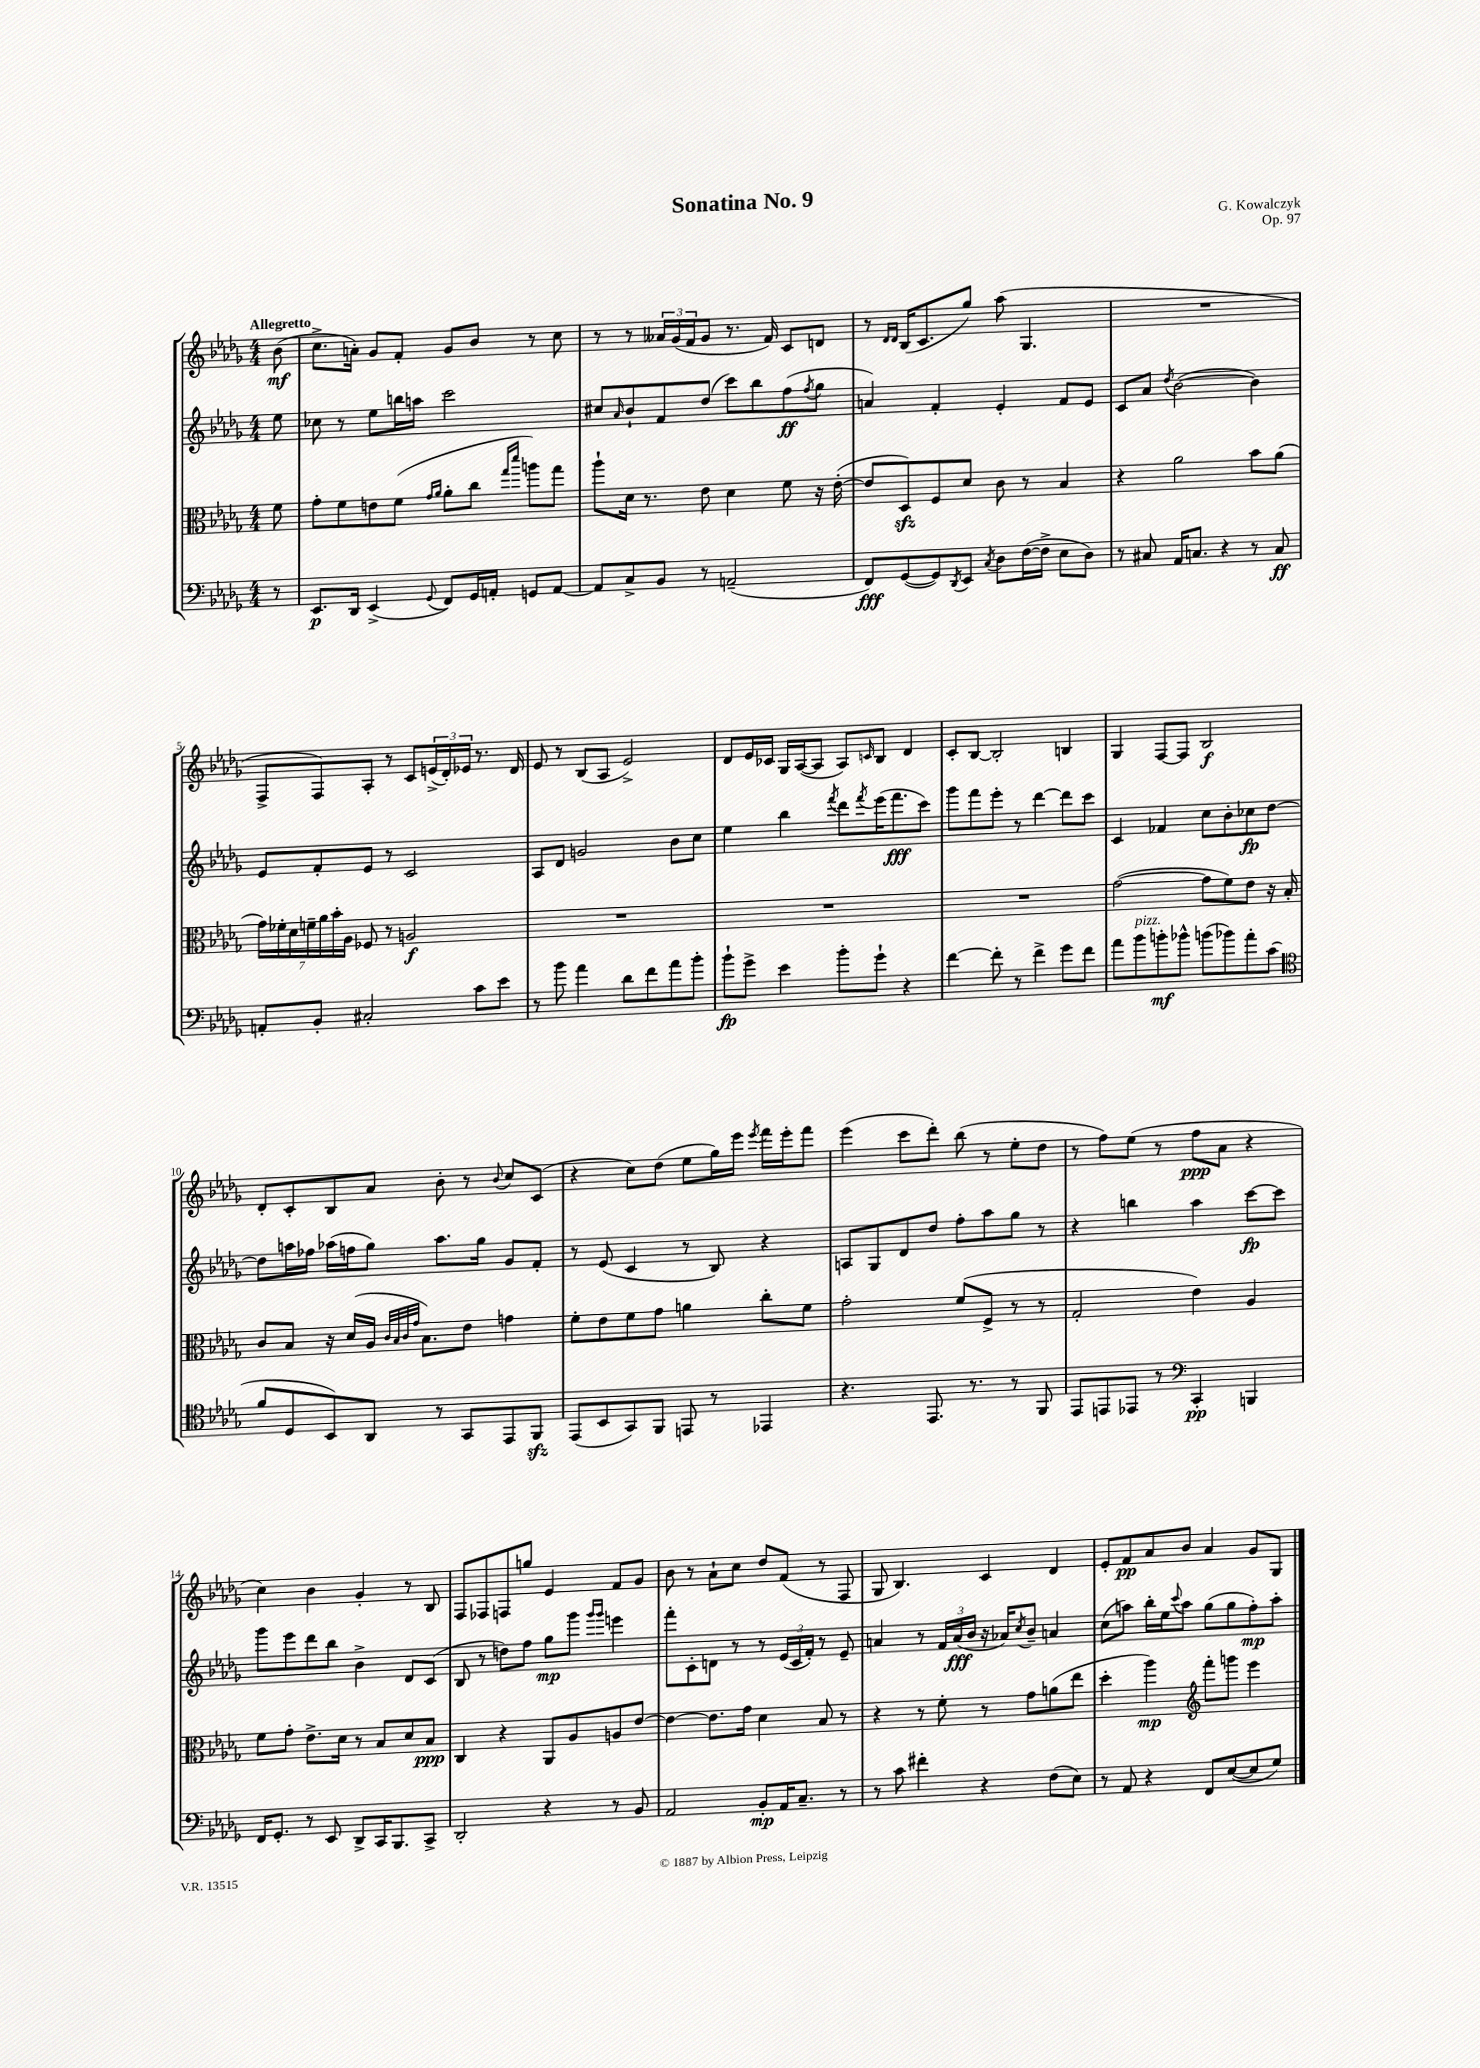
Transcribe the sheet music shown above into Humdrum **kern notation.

**kern	**dynam	**kern	**dynam	**kern	**dynam	**kern	**dynam
*part4	*part4	*part3	*part3	*part2	*part2	*part1	*part1
*staff4	*staff4	*staff3	*staff3	*staff2	*staff2	*staff1	*staff1
*clefF4	*	*clefC3	*	*clefG2	*	*clefG2	*
*k[b-e-a-d-g-]	*	*k[b-e-a-d-g-]	*	*k[b-e-a-d-g-]	*	*k[b-e-a-d-g-]	*
*M4/4	*	*M4/4	*	*M4/4	*	*M4/4	*
=	=	=	=	=	=	=	=
!	!	!	!	!	!	!LO:TX:a:B:t=Allegretto	!
8r	.	8f\	.	8ee-\	.	(8b-\	mf
=1	=1	=1	=1	=1	=1	=1	=1
8.EE-/L	p	8g-'\L	.	8cc-X\	.	8.cc^\L	.
.	.	8f\	.	8r	.	.	.
16DD-/Jk	.	.	.	.	.	16an'\Jk)	.
(4EE-^/	.	8en\	.	8ee-\L	.	8g-/L	.
.	.	(8f\J	.	16bbn\L	.	8f'/J	.
.	.	.	.	16aan\JJ	.	.	.
.	.	16qqg-/LL	.	.	.	.	.
8qqGG-/	.	16qqa-/JJ	.	.	.	.	.
8FF/L)	.	8a-'\L	.	2ccc\	.	8g-/L	.
16GG-/L	.	8cc\J	.	.	.	8b-/J	.
16AAn'/JJ	.	.	.	.	.	.	.
.	.	16qqgg-/LL	.	.	.	.	.
.	.	16qqddd-/JJ	.	.	.	.	.
8GGn/L	.	8aan\L)	.	.	.	8r	.
[8AA/J	.	8gg-\J	.	.	.	8cc\	.
=2	=2	=2	=2	=2	=2	=2	=2
8AA/L]	.	8aa-`\L	.	8cc#X/L	.	8r	.
.	.	.	.	16qqa-/	.	.	.
8C^/	.	16d-\Jk	.	8b-`/	.	8r	.
.	.	8.r	.	.	.	.	.
8BB-/J	.	.	.	8f/	.	24a--X/LL	.
.	.	.	.	.	.	(24g-/	.
.	.	.	.	.	.	24f/J	.
8r	.	8e-\	.	(8dd-/J	.	8g-/J	.
(2AAn~/	.	4d-\	.	8ccc\L)	.	8.r	.
.	.	.	.	8bb-\	.	.	.
.	.	.	.	.	.	16f/)	.
.	.	8f\	.	(8ff\	ff	8c/L	.
.	.	.	.	8qff/	.	.	.
.	.	16r	.	8gg-\J	.	8dn/J	.
.	.	([16e-'\	.	.	.	.	.
=3	=3	=3	=3	=3	=3	=3	=3
8FF/L)	fff	8e-/L]	.	4an/)	.	8r	.
.	.	.	.	.	.	16qqd-/LL	.
.	.	.	.	.	.	16qqd-/JJ	.
([8GG-/	.	8D-zz/)	.	.	.	(16B-/KL	.
.	.	.	.	.	.	8.c/	.
8GG-/])	.	8F/	.	4f'/	.	.	.
8qDD-/	.	.	.	.	.	.	.
8EE-/J	.	8d-/J	.	.	.	8gg-/J)	.
8qC/	.	.	.	.	.	.	.
8D-\L	.	8c\	.	4e-'/	.	(8aa-\	.
([16F\L	.	8r	.	.	.	4.G-/	.
16F^\JJ]	.	.	.	.	.	.	.
8E-\L	.	4B-/	.	8f/L	.	.	.
8D-\J)	.	.	.	8e-/J	.	.	.
=4	=4	=4	=4	=4	=4	=4	=4
8r	.	4r	.	8c/L	.	1r	.
8C#X/	.	.	.	8a-/J	.	.	.
.	.	.	.	8qdd-/	.	.	.
16AA-/KL	.	2a-\	.	([2b-\	.	.	.
8.Cn/J	.	.	.	.	.	.	.
4r	.	.	.	.	.	.	.
8r	.	8b-\L	.	4b-\])	.	.	.
8C/	ff	(8a-\J	.	.	.	.	.
!!LO:LB:g=z
=5	=5	=5	=5	=5	=5	=5	=5
8AAn'/L	.	28g-\LL)	.	8e-/L	.	8F^/L	.
.	.	28f-X'\	.	.	.	.	.
.	.	28d-\	.	.	.	.	.
.	.	28fn~\	.	.	.	.	.
8BB-'/J	.	.	.	8f'/	.	8F/)	.
.	.	28a-\	.	.	.	.	.
.	.	28b-'\	.	.	.	.	.
.	.	28A-\JJ	.	.	.	.	.
2C#X'/	.	8F-X/	.	8e-/J	.	8A-'/J	.
.	.	8r	.	8r	.	8r	.
.	.	2An/	f	2c/	.	8c/L	.
.	.	.	.	.	.	(24en^/L	.
.	.	.	.	.	.	24d-'/)	.
.	.	.	.	.	.	24e-X/JJ	.
8c\L	.	.	.	.	.	8.r	.
8e-\J	.	.	.	.	.	.	.
.	.	.	.	.	.	16d-/	.
=6	=6	=6	=6	=6	=6	=6	=6
8r	.	1r	.	8A-/L	.	8e-/	.
8b-\	.	.	.	8d-/J	.	8r	.
4a-\	.	.	.	2gn/	.	(8B-/L	.
.	.	.	.	.	.	8A-/J	.
8d-\L	.	.	.	.	.	2e-^/)	.
8f\	.	.	.	.	.	.	.
8a-\	.	.	.	8b-\L	.	.	.
8b-'\J	.	.	.	8cc\J	.	.	.
=7	=7	=7	=7	=7	=7	=7	=7
8b-`\L	fp	1r	.	4ee-\	.	8d-/L	.
8g-^\J	.	.	.	.	.	16e-/L	.
.	.	.	.	.	.	16c-X/JJ	.
4e-\	.	.	.	4bb-\	.	16G-/LL	.
.	.	.	.	.	.	([16A-/J	.
.	.	.	.	.	.	8A-/J]	.
.	.	.	.	8qfff/	.	.	.
8b-'\L	.	.	.	8ddd-\L	.	8A-/L)	.
.	.	.	.	8qfff/	.	16qqcn/	.
8g-`\J	.	.	.	(16eee-\K	.	8B-/J	.
.	.	.	.	8.fff\	fff	.	.
4r	.	.	.	.	.	4d-/	.
.	.	.	.	8ccc\J)	.	.	.
=8	=8	=8	=8	=8	=8	=8	=8
[4f\	.	1r	.	8ggg-\L	.	8c'/L	.
.	.	.	.	8fff\	.	[8B-/J	.
8f'\]	.	.	.	8eee-'\J	.	2B-'/]	.
8r	.	.	.	8r	.	.	.
4f^\	.	.	.	[4ddd-\	.	.	.
8g-\L	.	.	.	8ddd-\L]	.	4Bn/	.
8f\J	.	.	.	8ccc\J	.	.	.
=9	=9	=9	=9	=9	=9	=9	=9
8a-\L	.	([2g-\	.	4c/	.	4G-/	.
!LO:TX:a:i:t=pizz.	!	!	!	!	!	!	!
8b-\	.	.	.	.	.	.	.
8bn'\	mf	.	.	4f-X/	.	[8F/L	.
8b-X^^\J	.	.	.	.	.	8F/J]	.
(8bn\L	.	8g-\L]	.	8cc\L	.	2B-/	f
8b-X\)	.	8f\)	.	8b-'\	.	.	.
8a-'\	.	8e-\J	.	8cc-X\	fp	.	.
(8c\J	.	16r	.	[8dd-\J	.	.	.
.	.	16B-'/	.	.	.	.	.
!!LO:LB:g=z
=10	=10	=10	=10	=10	=10	=10	=10
*clefC4	*	*	*	*	*	*	*
8f/L	.	8c/L	.	8dd-\L]	.	8d-'/L	.
8D-/	.	8B-/J	.	16aan\L	.	8c'/	.
.	.	.	.	16ff-X\JJ	.	.	.
8BB-/)	.	16r	.	(16aa-X\LL	.	8B-/	.
.	.	(16d-/LL	.	16ffn\J	.	.	.
8AA-/J	.	16A-/JJ	.	8gg-\J)	.	8a-/J	.
.	.	32qqc/LLL	.	.	.	.	.
.	.	32qqB-/	.	.	.	.	.
.	.	32qqc/	.	.	.	.	.
.	.	32qqg-/JJJ	.	.	.	.	.
.	.	8.B-\L)	.	.	.	.	.
8r	.	.	.	8.aa-\L	.	8b-'\	.
8GG-/L	.	8e-\J	.	.	.	8r	.
.	.	.	.	16gg-\Jk	.	.	.
.	.	.	.	.	.	8qqb-/	.
8EE-/	.	4gn\	.	8g-/L	.	8cc/L	.
8FFzz/J	.	.	.	8f'/J	.	(8c/J	.
=11	=11	=11	=11	=11	=11	=11	=11
(8EE-/L	.	8f'\L	.	8r	.	4r	.
8BB-/	.	8e-\	.	(8e-/	.	.	.
8GG-/)	.	8f\	.	4c/	.	8cc\L)	.
8FF/J	.	8g-\J	.	.	.	(8dd-\J	.
8EEn/	.	4an\	.	8r	.	8ee-\L	.
8r	.	.	.	8B-/)	.	16gg-\L)	.
.	.	.	.	.	.	16eee-\JJ	.
.	.	.	.	.	.	8qeee-/	.
4EE-X/	.	8cc'\L	.	4r	.	16fff\LL	.
.	.	.	.	.	.	16eee-'\J	.
.	.	8f\J	.	.	.	8fff\J	.
=12	=12	=12	=12	=12	=12	=12	=12
4.r	.	2g-'\	.	8An/L	.	(4eee-\	.
.	.	.	.	8G-/	.	.	.
.	.	.	.	8d-/	.	8ccc\L	.
8.EE-/	.	.	.	8dd-/J	.	8ddd-'\J)	.
.	.	(8f/L	.	8ff'\L	.	(8bb-\	.
8.r	.	.	.	.	.	.	.
.	.	8F^/J	.	8aa-\	.	8r	.
8r	.	8r	.	8gg-\J	.	8ee-'\L	.
8FF/	.	8r	.	8r	.	8dd-\J	.
=13	=13	=13	=13	=13	=13	=13	=13
8EE-/L	.	2G-'/	.	4r	.	8r	.
8EEn/	.	.	.	.	.	8ff\L)	.
8EE-X/J	.	.	.	4bbn\	.	(8ee-\J	.
8r	.	.	.	.	.	8r	.
*clefF4	*	*	*	*	*	*	*
4CC'/	pp	4e-\)	.	4aa-\	.	8ff\L	ppp
.	.	.	.	.	.	8a-\J	.
4BBBn/	.	4A-/	.	[8ccc\L	fp	4r	.
.	.	.	.	8ccc\J]	.	.	.
!!LO:LB:g=z
=14	=14	=14	=14	=14	=14	=14	=14
16FF/KL	.	8f\L	.	8ggg-\L	.	4cc\)	.
8.GG-'/J	.	.	.	.	.	.	.
.	.	8g-'\J	.	8eee-\	.	.	.
8r	.	8.e-^\L	.	8ddd-\	.	4b-\	.
8EE-/	.	.	.	8bb-\J	.	.	.
.	.	16d-\Jk	.	.	.	.	.
8DD-^/L	.	8r	.	4b-^\	.	4g-'/	.
16CC/K	.	8B-/L	.	.	.	.	.
8.BBB-/	.	.	.	.	.	.	.
.	.	8d-/	.	8d-/L	.	8r	.
8CC^/J	.	8B-/J	ppp	(8c/J	.	8B-/	.
=15	=15	=15	=15	=15	=15	=15	=15
2DD-'/	.	4C/	.	8B-/	.	8F/L	.
.	.	.	.	8r	.	8F-X/	.
.	.	4r	.	8ddn\L)	.	8Fn/	.
.	.	.	.	8ff\J	.	8ggn/J	.
4r	.	8AA-/L	.	8gg-\L	mp	4e-/	.
.	.	8A-/	.	8ggg-\J	.	.	.
.	.	.	.	16qqggg-/LL	.	.	.
.	.	.	.	16qqggg-/JJ	.	.	.
8r	.	8An/	.	4eeen\	.	8f/L	.
8BB-/	.	[8e-/J	.	.	.	8g-/J	.
=16	=16	=16	=16	=16	=16	=16	=16
2AA-/	.	4e-\_	.	8fff'\L	.	8b-\	.
.	.	.	.	8c'\	.	8r	.
.	.	8.e-\L]	.	8dn\J	.	8a-`\L	.
.	.	.	.	8r	.	8cc\J	.
.	.	16g-\Jk	.	.	.	.	.
8BB-'/L	mp	4d-\	.	8r	.	8dd-/L	.
16AA-/K	.	.	.	(24e-/LL	.	(8f/J	.
.	.	.	.	24c/	.	.	.
8.C~/J	.	.	.	.	.	.	.
.	.	.	.	24f'/JJ)	.	.	.
.	.	8B-/	.	8r	.	8r	.
8r	.	8r	.	8e-~/	.	8F/	.
=17	=17	=17	=17	=17	=17	=17	=17
8r	.	4r	.	4an/	.	8G-/	.
8c\	.	.	.	.	.	4.B-/)	.
4f#X'\	.	8r	.	8r	.	.	.
.	.	8f'\	.	24f/LL	.	.	.
.	.	.	.	(24a/	fff	.	.
.	.	.	.	24b-/JJ	.	.	.
4r	.	8r	.	16r	.	4c/	.
.	.	.	.	16a-X/KL)	.	.	.
.	.	.	.	8qcc/	.	.	.
.	.	8g-\L	.	8b-~/J	.	.	.
(8F\L	.	(8an\	.	4an/	.	4d-/	.
8E-\J)	.	8ee-\J	.	.	.	.	.
=18	=18	=18	=18	=18	=18	=18	=18
8r	.	4dd-'\	.	(8cc\L	.	8e-'/L	.
8AA-/	.	.	.	8aan\J)	.	8f/	pp
4r	.	4aa-\)	mp	16bb-'\LL	.	8a-/	.
.	.	.	.	16ee-\J	.	.	.
.	.	.	.	8qqccc/	.	.	.
.	.	.	.	8aa\J	.	8b-/J	.
*	*	*clefG2	*	*	*	*	*
8FF/L	.	8fff'\L	.	(8gg-\L	.	4a-/	.
([8E-/	.	8gggn\J	.	8gg-\	.	.	.
8E-/]	.	4eee-\	.	8ff'\)	mp	8g-/L	.
8G-/J)	.	.	.	8aa'\J	.	8G-/J	.
==	==	==	==	==	==	==	==
*-	*-	*-	*-	*-	*-	*-	*-
